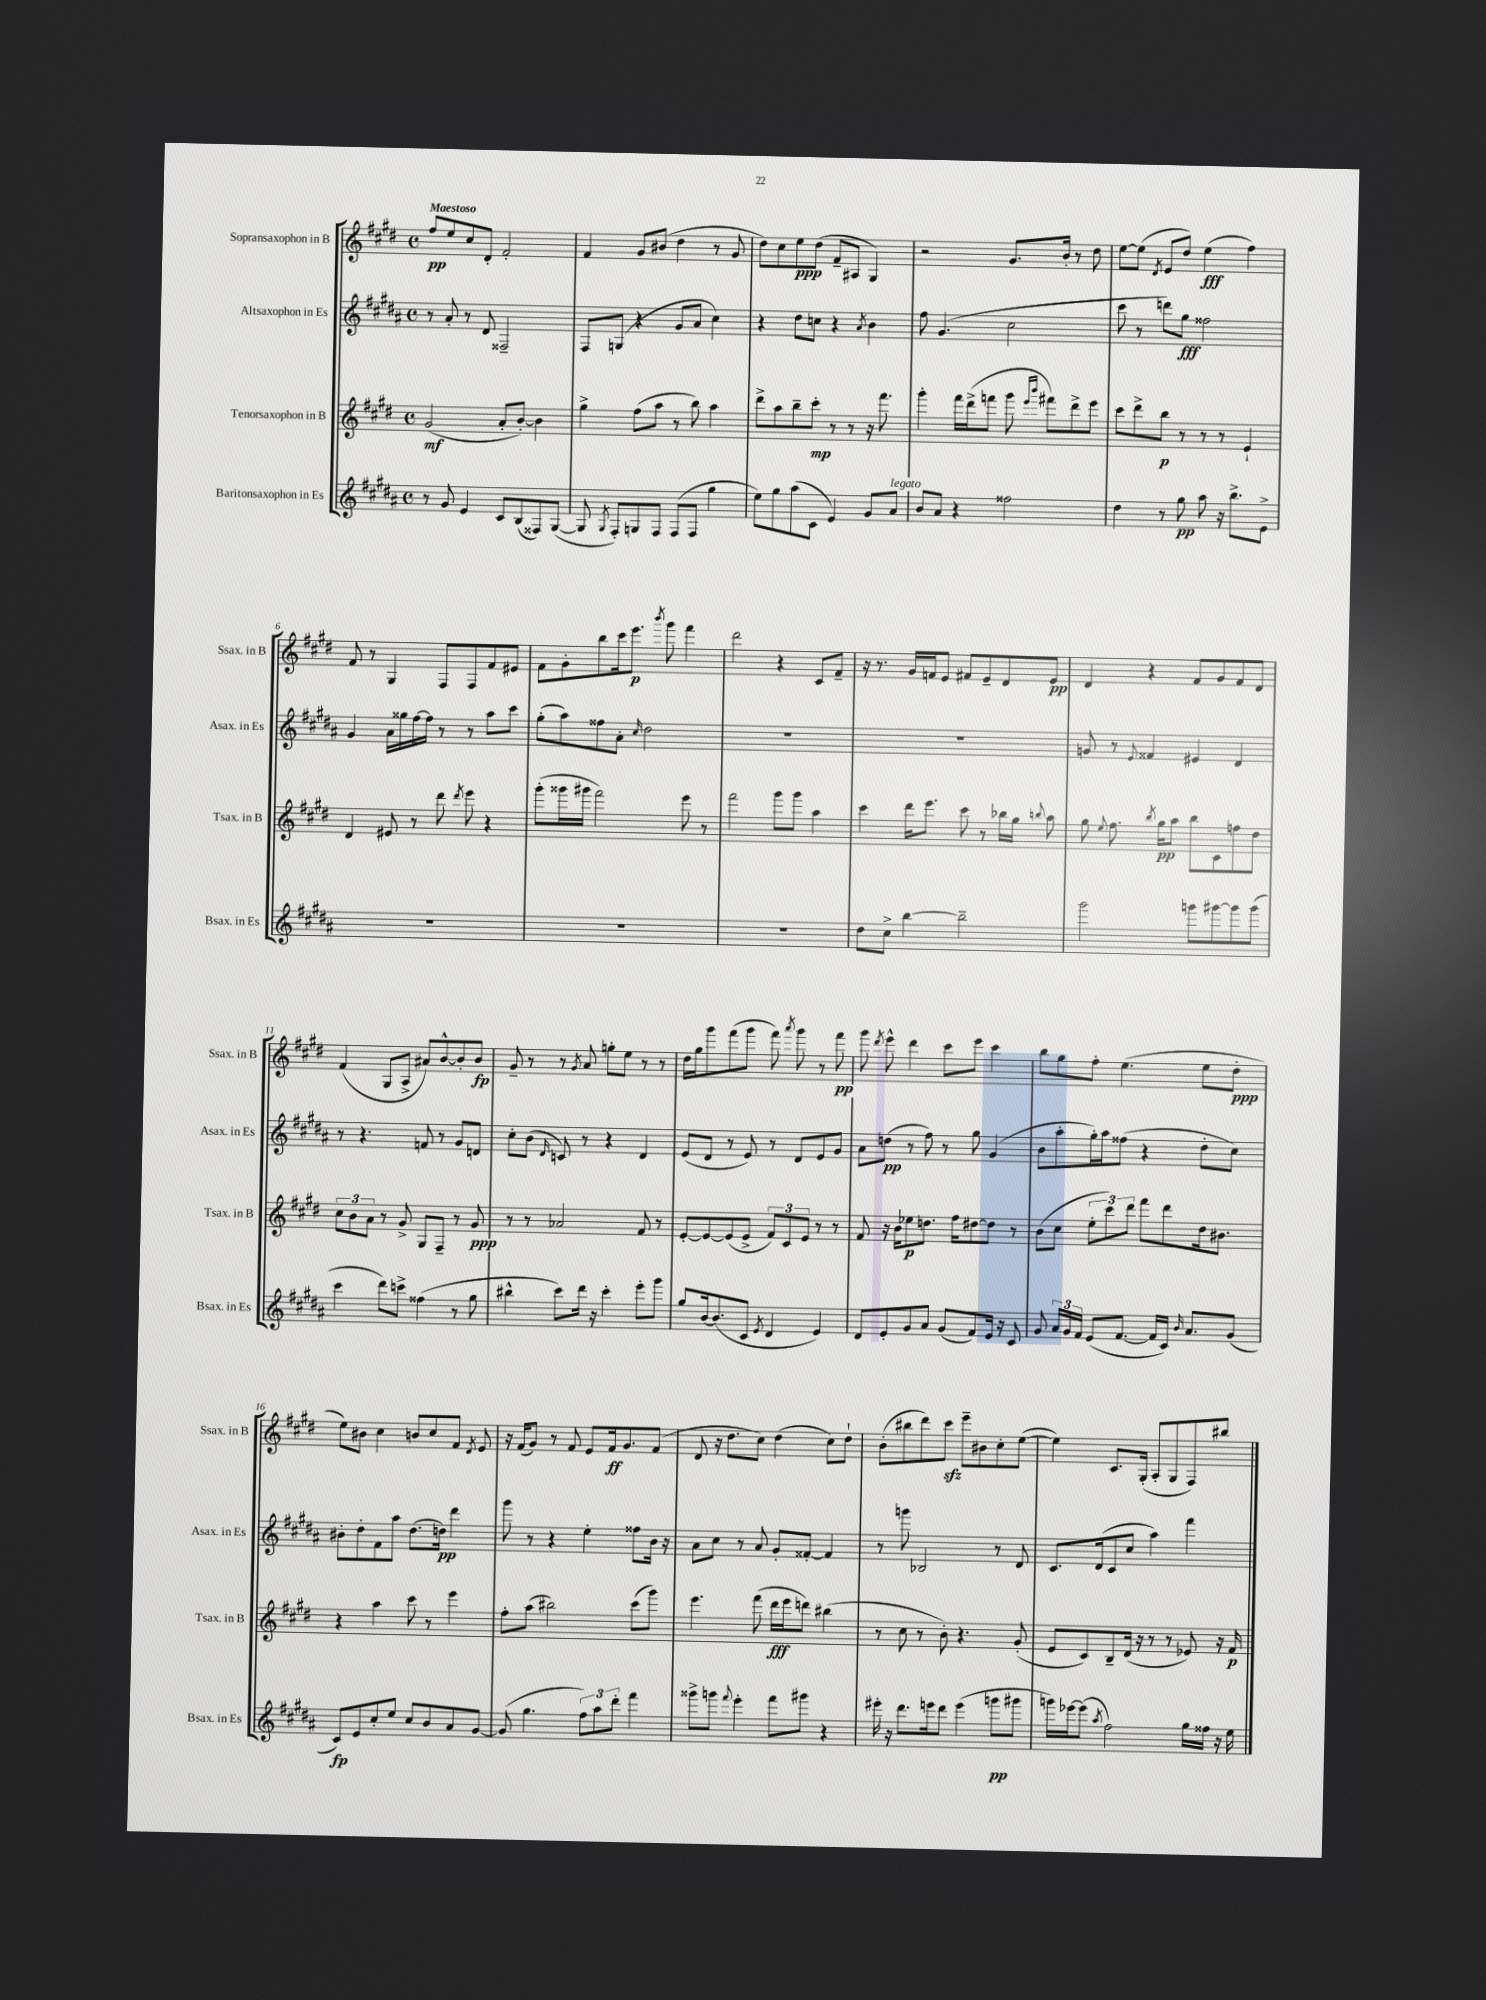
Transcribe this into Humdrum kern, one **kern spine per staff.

**kern	**kern	**kern	**kern
*staff4	*staff3	*staff2	*staff1
*clefG2	*clefG2	*clefG2	*clefG2
*k[f#c#g#d#a#]	*k[f#c#g#d#]	*k[f#c#g#d#a#]	*k[f#c#g#d#]
*M4/4	*M4/4	*M4/4	*M4/4
*met(c)	*met(c)	*met(c)	*met(c)
8r	(2g#	8r	8ff#
8g#	.	8a#'	8ee
4e	.	8r	8cc#
.	.	8d#	8d#'
8c#	8a'	2F##~	2f#'
(8B	[8b')	.	.
8F##)	4b]	.	.
([8G#	.	.	.
=	=	=	=
8G#]	4gg#^	8F#	4f#
8qG#	.	.	.
8F#')	.	(8G	.
8G	(8ff#	4r	8g#
8F#	8aa	.	(8b#
(8F#	8r	8g#	4dd#
8F#	8bb)	8a#	.
4gg#	4aa	4cc#)	8r
.	.	.	8g#
=	=	=	=
8ee)	8ddd#^	4r	8dd#)
8gg#	8aa	.	8cc#
(8aa#	8bb~	8dd#	8ee
8c#	8ccc#'	8cc	(8dd#
4e)	8r	4r	8f#~
.	8r	.	8A#
.	.	8qa#	.
8g#	16r	4b	4G#)
.	8.fff#	.	.
8a#	.	.	.
=	=	=	=
8b	4ggg#'	8ff#	2r
8a#	.	(4.g#	.
4r	16fff#	.	.
.	(16ddd#^	.	.
.	8fff	.	.
2ff##	8ggg#	2cc#	8.g#
.	16qqeee	.	.
.	16qqbbb	.	.
.	8fff#)	.	.
.	.	.	16b'
.	8ddd#^	.	8r
.	8eee	.	8dd#
=	=	=	=
4dd#	8ccc#	8ccc#	[8ee
.	8ddd#^	8r	(8ee]
.	.	.	8qd#
8r	8bb	8ddd)	8e
8gg#	8r	8gg#	8dd#)
8aa#	8r	2ff##	(4ee
16r	8r	.	.
8.bb^	.	.	.
.	4e`	.	4ff#)
8e^	.	.	.
=	=	=	=
1r	4d#	4g#	8f#
.	.	.	8r
.	8e#	16a#	4G#
.	.	16gg##	.
.	8r	[16ff#	.
.	.	16ff#]	.
.	8ddd#	8r	8F#
.	8qddd#	.	.
.	8eee	8r	8F#
.	4r	8aa#	8f#
.	.	8ccc#	8e#
=	=	=	=
1r	(8ggg#'	(8gg#'	8f#
.	16ggg##	8aa#)	8g#'
.	16ggg#	.	.
.	2fff#)	8ff##	8bb
.	.	8a#'	16ccc#
.	.	.	8.eee
.	.	16qqcc#	.
.	.	2dd#	.
.	.	.	8qbbb
.	.	.	8ggg#
.	8eee	.	4fff#
.	8r	.	.
=	=	=	=
1r	2fff#	1r	2ddd#
.	8ggg#	.	4r
.	8ggg#	.	.
.	4aa	.	8c#
.	.	.	8f#~
=	=	=	=
8dd#	4ccc#	1r	16r
.	.	.	8.r
8cc#^	.	.	.
[4bb	16ddd#	.	16g#
.	8.eee	.	16f
.	.	.	8e
2bb~]	8ccc#	.	8f#
.	8r	.	8e~
.	16bb-	.	8d#
.	16gg#	.	.
.	8qqbb	.	.
.	8aa	.	8e
=	=	=	=
2ggg#	8gg#	8g	4d#
.	8qqee	.	.
.	8.ff#	8r	.
.	.	8qqe	.
.	.	4f##	4r
.	8qbb	.	.
.	16gg#	.	.
.	8aa	.	.
8ggg	8bb	4e#	8f#
[8ggg#	8c#	.	8g#
8ggg#]	8ff	4d#	8f#
(8ggg#	8dd#	.	8d#
=	=	=	=
4ccc#	12cc#	8r	(4f#
.	12b	.	.
.	.	4.r	.
.	12a	.	.
8ddd#)	8r	.	8G#
8ccc^	8g#^	.	8A^
(4ff##	8G#	8f	8a#)
.	8F#~	8r	[8b^^
8r	8r	8g#	8b']
8gg#	8g#	8d	8b
=	=	=	=
4bb#^^	8r	8cc#'	8g#~
.	8r	(8b	8r
.	.	16qqd#	.
8ccc#)	2a-	8c)	8r
.	.	.	8qg#
16ddd#	.	8r	8a
16r	.	.	.
4ccc#'	.	4r	8gg'
.	.	.	8ee
8eee'	8f#	4d#	8r
8ggg#	8r	.	8r
=	=	=	=
8gg#	[8e'	(8e	16dd#
.	.	.	16gg#
[16b	8e_	8d#	8ggg#
(8.b]	.	.	.
.	(8e]	8r	(8fff#
8c#	8e^	8e)	8ggg#
8qe	.	.	.
4d#	12f#)	8r	8fff#)
.	12c#	.	.
.	.	.	8qaaa
.	.	8d#	8ggg#
.	12e	.	.
4e)	8r	8e	8r
.	8r	8g#	8fff#
=	=	=	=
8d#	8f#	8a#	8ggg#
.	.	.	8qddd#
8e'	16r	(8dd	8eee^^
.	16b	.	.
8g#	8ee-	8r	4ddd#
8a#	8.dd	8ff#)	.
(8g#	.	8r	8ccc#
.	16ff#	.	.
8f#)	[8dd#	8gg#	8eee
16e	8dd#]	(4g#	4ccc#
16r	.	.	.
8c#	8r	.	.
=	=	=	=
8g#	(8b	8b	8bb
24a#	8cc#	8aa#'	8gg#
24g#	.	.	.
24f#	.	.	.
(8e	12ee'	16gg#')	8ff#'
.	.	16aa#	.
.	12ccc#)	.	.
[8.f#	.	(8ff##	(4.ee
.	12ddd#	.	.
.	8fff#	4r	.
16f#]	.	.	.
16c#)	8ddd#	.	.
16qqb	.	.	.
8.a#	.	.	.
.	16dd#	8dd#'	8ee
.	8.b#	.	.
(8g#	.	8cc#)	8dd#'
=	=	=	=
8c#)	4r	8b#'	8ee)
8e	.	8dd#'	8b#
8cc#'	4aa	8f#	4cc#
8ee	.	8aa#	.
8cc#	8ccc#	(8.dd#	8b
8b	8r	.	8cc#
.	.	16dd)	.
8a#	4eee	4ddd#	8f#
.	.	.	8qd#
[8g#	.	.	8e
=	=	=	=
(8g#]	8ff#'	8ggg#	16r
.	.	.	(16f#
4.gg#	(8aa	8r	8g#)
.	2bb#)	4r	8r
.	.	.	8f#
12ff#)	.	4ee'	8e
12aa#	.	.	.
.	.	.	16f#
12ddd#'	.	.	.
.	.	.	8.g#
4fff#	(8ccc#	8ff##	.
.	8ggg#)	16b	(8f#
.	.	16r	.
=	=	=	=
8ggg##^	4.eee	8a#	8d#
8ggg	.	8cc#	16r
.	.	.	8.dd#
8qqfff#	.	.	.
4eee'	.	8r	.
.	(8fff#	8a#	8cc#)
8fff#	16ddd#	8g#'	(4dd#
.	16eee	.	.
8ggg#	8ddd)	[8f##'	.
4r	(4bb#	4f##]	8cc#)
.	.	.	8dd#`
=	=	=	=
16eee#'	8r	8r	(8b'
16r	.	.	.
8.ddd#	8cc#	8ggg	8bb#
.	8r	2B-	8ddd#)
16eee	.	.	.
8ddd#	8b')	.	8ccc#
(4eee	4.r	.	8eee~
.	.	.	8b#
8ggg	.	8r	8cc#'
8ggg#	(8g#'	8d#	([8ee
=	=	=	=
16ggg)	8e	8.c#	4ee])
[16eee-	.	.	.
(8eee-]	8c#)	.	.
.	.	(16d#	.
8qaa#	.	.	.
2ff#)	8B~	8c#	8.c#
.	(16d#	8cc#	.
.	16r	.	(16G#'
.	8r	4aa#)	8A'
.	8r	.	8G#
16gg#	8e-)	4fff#	8F#)
16ff##	.	.	.
16r	16r	.	8bb#
16ee	16f#	.	.
==	==	==	==
*-	*-	*-	*-
